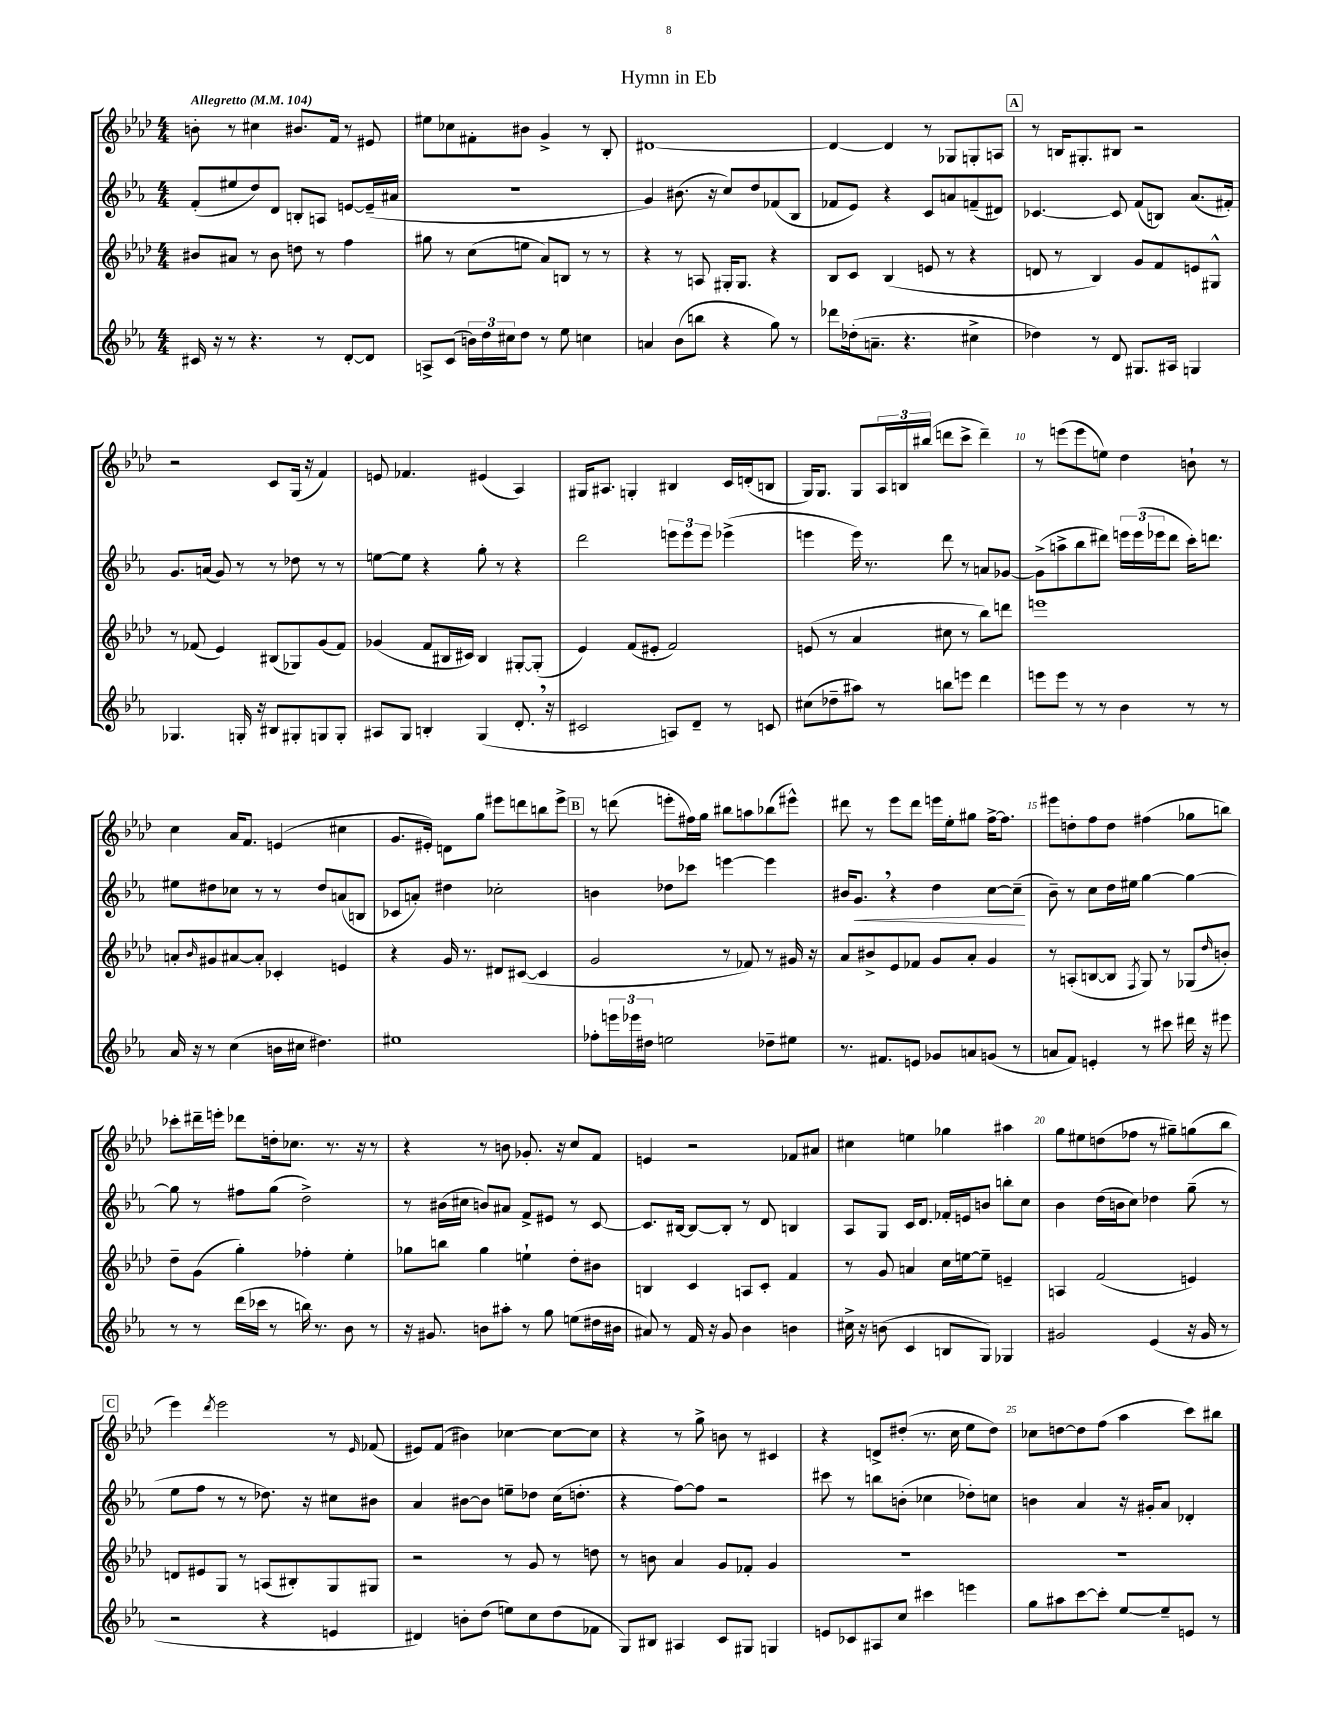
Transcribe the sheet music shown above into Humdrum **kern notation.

**kern	**kern	**kern	**kern
*staff4	*staff3	*staff2	*staff1
*clefG2	*clefG2	*clefG2	*clefG2
*k[b-e-a-]	*k[b-e-a-d-]	*k[b-e-a-]	*k[b-e-a-d-]
*M4/4	*M4/4	*M4/4	*M4/4
*MM104	*MM104	*MM104	*MM104
16c#/	8b#/L	(8f'/L	8b'\
16r	.	.	.
8r	8a#/J	8ee#/	8r
4.r	8r	8dd/)	4cc#\
.	8b#\	8d/J	.
.	8dd\	8B'/L	8.b#/L
8r	8r	8A/J	.
.	.	.	16f/Jk
[8d'/L	4ff\	[8e/L	8r
8d/]J	.	(16e~/]L	8e#/
.	.	16a#/JJ	.
=	=	=	=
8A^/L	8gg#\	1r	8ee#\L
(8c/J	8r	.	8cc-\
24b\LL)	(8cc\L	.	8f#'\
24dd\	.	.	.
24cc#\J	.	.	.
8dd\J	8ee\J	.	8b#\J
8r	8a-/L)	.	4g^/
8ee-\	8B/J	.	.
4cc\	8r	.	8r
.	8r	.	8B-'/
=	=	=	=
4a/	4r	4g/)	[1d#
(8b-\L	8r	(8.b#\	.
8bb\J	8A/	.	.
.	.	16r	.
4r	16G#'/LK	8cc/L)	.
.	8.G#/J	.	.
.	.	8dd/	.
8gg\)	4r	(8f-/	.
8r	.	8B-/J	.
=	=	=	=
8ddd-\L	8B-/L	8f-/L	4d#/_
(16dd-'\k	8c/J	8e-/J)	.
8.a~\J	.	.	.
.	(4B-/	4r	4d#/]
4.r	.	.	.
.	8e/	8c/L	8r
.	8r	8a/	8G-/L
4cc#^\	4r	(8f~/	8G'/
.	.	8d#/J)	8A/J
=	=	=	=
4dd-\)	8d/	[4.c-/	8r
.	8r	.	16B/LK
.	.	.	8.G#'/
8r	4B-/)	.	.
8d/	.	8c-/]	8B#/J
8.G#/L	8g/L	(8f/L	2r
.	8f/	8B/J)	.
16A#/Jk	.	.	.
4G/	8e/	(8.a-/L	.
.	8G#^^/J	.	.
.	.	16f#'/Jk)	.
=	=	=	=
4.G-/	8r	8.g/L	2r
.	(8f-/	.	.
.	.	(16a/Jk	.
.	4e-/)	8g/)	.
16G'/	.	8r	.
16r	.	.	.
8B#/L	(8B#/L	8r	8c/L
8G#'/	8G-/)	8dd-\	(16G/Jk
.	.	.	16r
8G/	(8g/	8r	4f/)
8G'/J	8f-/J)	8r	.
=	=	=	=
8A#/L	(4g-/	[8ee\L	8e/
8G/J	.	8ee\]J	4.f-/
4B'/	8f/L	4r	.
.	16B#/L	.	.
.	16c#/JJ)	.	.
(4G/	4B#/	8gg'\	(4e#/
.	.	8r	.
8.d'/	[8G#'/L	4r	4A-/)
.	(8G#'/]J	.	.
16r	.	.	.
=	=	=	=
2c#/	4e-/)	2ddd\	16G#/LK
.	.	.	8.A#/J
.	(8f/L	.	4G'/
.	8e#'/J	.	.
8A/L)	2f/)	12eee\L	4B#/
.	.	12eee\	.
8d~/J	.	.	.
.	.	12eee\J	.
8r	.	(4eee-^\	16c/LL
.	.	.	(16d'/J
8c/	.	.	8B/J
=	=	=	=
(8cc#\L	(8e/	4eee\	16G/LK)
.	.	.	8.G/J
8dd-~\	8r	.	.
8aa#\J)	4a-/	16eee\)	8G/L
.	.	8.r	.
8r	.	.	24A-/L
.	.	.	24B/
.	.	.	(24bb#/JJ
8bb\L	8cc#\	8ddd\	8ddd\L
8eee\J	8r	8r	8ccc^\J
4ddd\	8bb-\L)	8a/L	4ddd~\)
.	8ddd\J	[8g-/J	.
=	=	=	=
8eee\L	1eee	(8g-^\]L	8r
8eee\J	.	8aa^\	(8eee\L
8r	.	8bb-\	8eee\
8r	.	8ddd#\J)	8ee\J)
4b-\	.	24eee\LL	4dd-\
.	.	(24eee\	.
.	.	24eee-\J	.
.	.	8ddd#\J	.
8r	.	16ccc'\LK)	8b`\
.	.	8.ddd\J	.
8r	.	.	8r
=	=	=	=
16a-/	8a'/L	8ee#\L	4cc\
16r	.	.	.
.	16qqb-/	.	.
8r	8g#/	8dd#\	.
(4cc\	[8a#/	8cc-\J	16a-/LK
.	.	.	8.f/J
.	8a#'/]J	8r	.
16b\LL	4c-'/	8r	(4e/
16cc#\JJ	.	.	.
4.dd#\)	.	8dd#/L	.
.	4e/	(8a/	4cc#\
.	.	8B/J	.
=	=	=	=
1ee#	4r	8c-/L	8.g/L
.	.	8a'/J)	.
.	.	.	16e#'/Jk)
.	16g/	4dd#\	8d\L
.	8.r	.	.
.	.	.	8gg\J
.	8d#/L	2cc-'\	8eee#\L
.	([8c#/J	.	8ddd\
.	4c#/]	.	8bb\
.	.	.	8eee#^\J
=	=	=	=
8ff-'\L	2g/	4b\	8r
24eee\L	.	.	(8ddd\
24eee-\	.	.	.
24dd#\JJ	.	.	.
2ee\	.	8dd-\L	8eee'\L
.	.	8ccc-\J	16ff#\L)
.	.	.	16gg\JJ
.	8r	[4eee\	8bb#\L
.	8f-/)	.	8aa\
8dd-~\L	8r	4eee\]	(8bb-\
8ee#\J	16g#/	.	8eee#^^\J)
.	16r	.	.
=	=	=	=
8.r	8a-/L	16b#/LK	8ddd#\
.	.	8.g/J	.
.	8b#^/	.	8r
8.f#/L	.	.	.
.	8e-/	4r	8eee-\L
8e/J	8f-/J	.	8ddd#\J
8g-/L	8g/L	4dd\	16eee\LL
.	.	.	16ee-'\J
8a/	8a-'/J	.	8gg#\J
(8g/J	4g/	[8cc\L	[16ff^\LK
.	.	.	8.ff\]J
8r	.	(8cc~\]J	.
=	=	=	=
8a/L	8r	8b-~\)	8eee#\L
8f/J)	(8A'/L	8r	8dd'\
4e'/	[8B/	8cc\L	8ff\
.	8B/]J	16dd\L	8dd\J
.	.	16ee#\JJ	.
.	8qF/	.	.
8r	8G/)	[4gg\	(4ff#\
8ccc#\	8r	.	.
16ddd#\	(8G-/L	4gg\_	8gg-\L
16r	.	.	.
.	16qqdd-/	.	.
8eee#\	8b'/J)	.	8bb\J)
=	=	=	=
8r	8dd-~\L	8gg\]	8ccc-'\L
8r	(8g\J	8r	16ddd#~\L
.	.	.	16eee'\JJ
(16ddd\LL	4gg'\)	8ff#\L	8ddd-\L
16ccc-\JJ	.	.	.
8r	.	(8gg\J	16dd'\k
.	.	.	8.cc-\J
16bb\)	4ff-'\	2dd^\)	.
8.r	.	.	.
.	.	.	8.r
8b-\	4ee-'\	.	.
.	.	.	16r
8r	.	.	8r
=	=	=	=
16r	8gg-\L	8r	4r
8.g#/	.	.	.
.	8bb\J	(16b#\LL	.
.	.	16cc#\JJ	.
8b\L	4gg-\	8b/L)	8r
8aa#'\J	.	8a#/J	8b\
8r	4ee`\	8f^/L	8.g-'/
8gg\	.	8e#/J	.
.	.	.	16r
(8ee\L	8dd-'\L	8r	8cc/L
16dd#\L	8b#\J	[8c/	8f/J
16b#\JJ	.	.	.
=	=	=	=
8a#/)	4B/	8.c/]L	4e/
8r	.	.	.
.	.	[16B#/Jk	.
16f/	4c/	8B#/_L	2r
16r	.	.	.
8g/	.	8B#'/]J	.
4b-\	8A/L	8r	.
.	8c'/J	8d/	.
4b\	4f/	4B/	8f-/L
.	.	.	8a#/J
=	=	=	=
16cc#^\	8r	8A-/L	4cc#\
16r	.	.	.
(8b\	8g/	8G/J	.
4c/	4a/	16c/LK	4ee\
.	.	8.d/J	.
8B/L	16cc\LL	16f-'/LL	4gg-\
.	[16ee\J	16e/J	.
8G/J)	8ee~\]J	8b/J	.
4G-/	4e~/	8bb'\L	4aa#\
.	.	8cc\J	.
=	=	=	=
2g#/	4A/	4b-\	8gg\L
.	.	.	8ee#\
.	(2f/	(16dd\LL	(8dd\
.	.	16b\J	.
.	.	8cc\J)	8ff-\J
(4e-/	.	4dd-\	8r
.	.	.	8gg#~\L)
16r	4e/)	(8gg~\	(8gg\
16g#/	.	.	.
8r	.	8r	8bb-\J
=	=	=	=
2r	8d/L	8ee-\L	4eee-\)
.	8e#/	8ff\J	.
.	.	.	8qddd-/
.	8G/J	8r	2eee-\
.	8r	8r	.
4r	(8A/L	8.dd-\)	.
.	8B#'/)	.	.
.	.	16r	.
4e/	8G/	8cc#\L	8r
.	.	.	16qqe-/
.	8G#/J	8b#\J	(8f-/
=	=	=	=
4d#/)	2r	4a-/	8e#/L)
.	.	.	(8f/J
8b'\L	.	[8b#\L	4b#\)
(8dd\J	.	8b#\]J	.
8ee\L)	8r	8ee~\L	[4cc-\
8cc\	8g/	8dd-\J	.
(8dd\	8r	(16cc\LK	8cc-\_L
.	.	8.dd'\J	.
8f-\J	8dd\	.	8cc-\]J
=	=	=	=
8G/L)	8r	4r	4r
8B#/J	8b\	.	.
4A#/	4a-/	[8ff\L)	8r
.	.	8ff\]J	8gg^\
8c/L	8g/L	2r	8b\
8G#/J	8f-'/J	.	8r
4G/	4g/	.	4c#/
=	=	=	=
8e/L	1r	8ccc#\	4r
8c-/	.	8r	.
8A#/	.	8bb\L	8d^/L
8cc/J	.	(8b'\J	(8dd#'/J
4ccc#\	.	4cc-\	8.r
.	.	.	16cc\
4eee\	.	8dd-'\L)	8ee-\L
.	.	8cc\J	8dd#\J)
=	=	=	=
8gg\L	1r	4b\	8cc-\L
8aa#\	.	.	[8dd\
[8ccc\	.	4a-/	8dd\]
8ccc'\]J	.	.	(8ff\J
[8ee-/L	.	16r	4aa-\
.	.	16g#'/LK	.
8ee-~/]	.	8a-/J	.
8e/J	.	4d-'/	8ccc\L)
8r	.	.	8bb#\J
==	==	==	==
*-	*-	*-	*-
